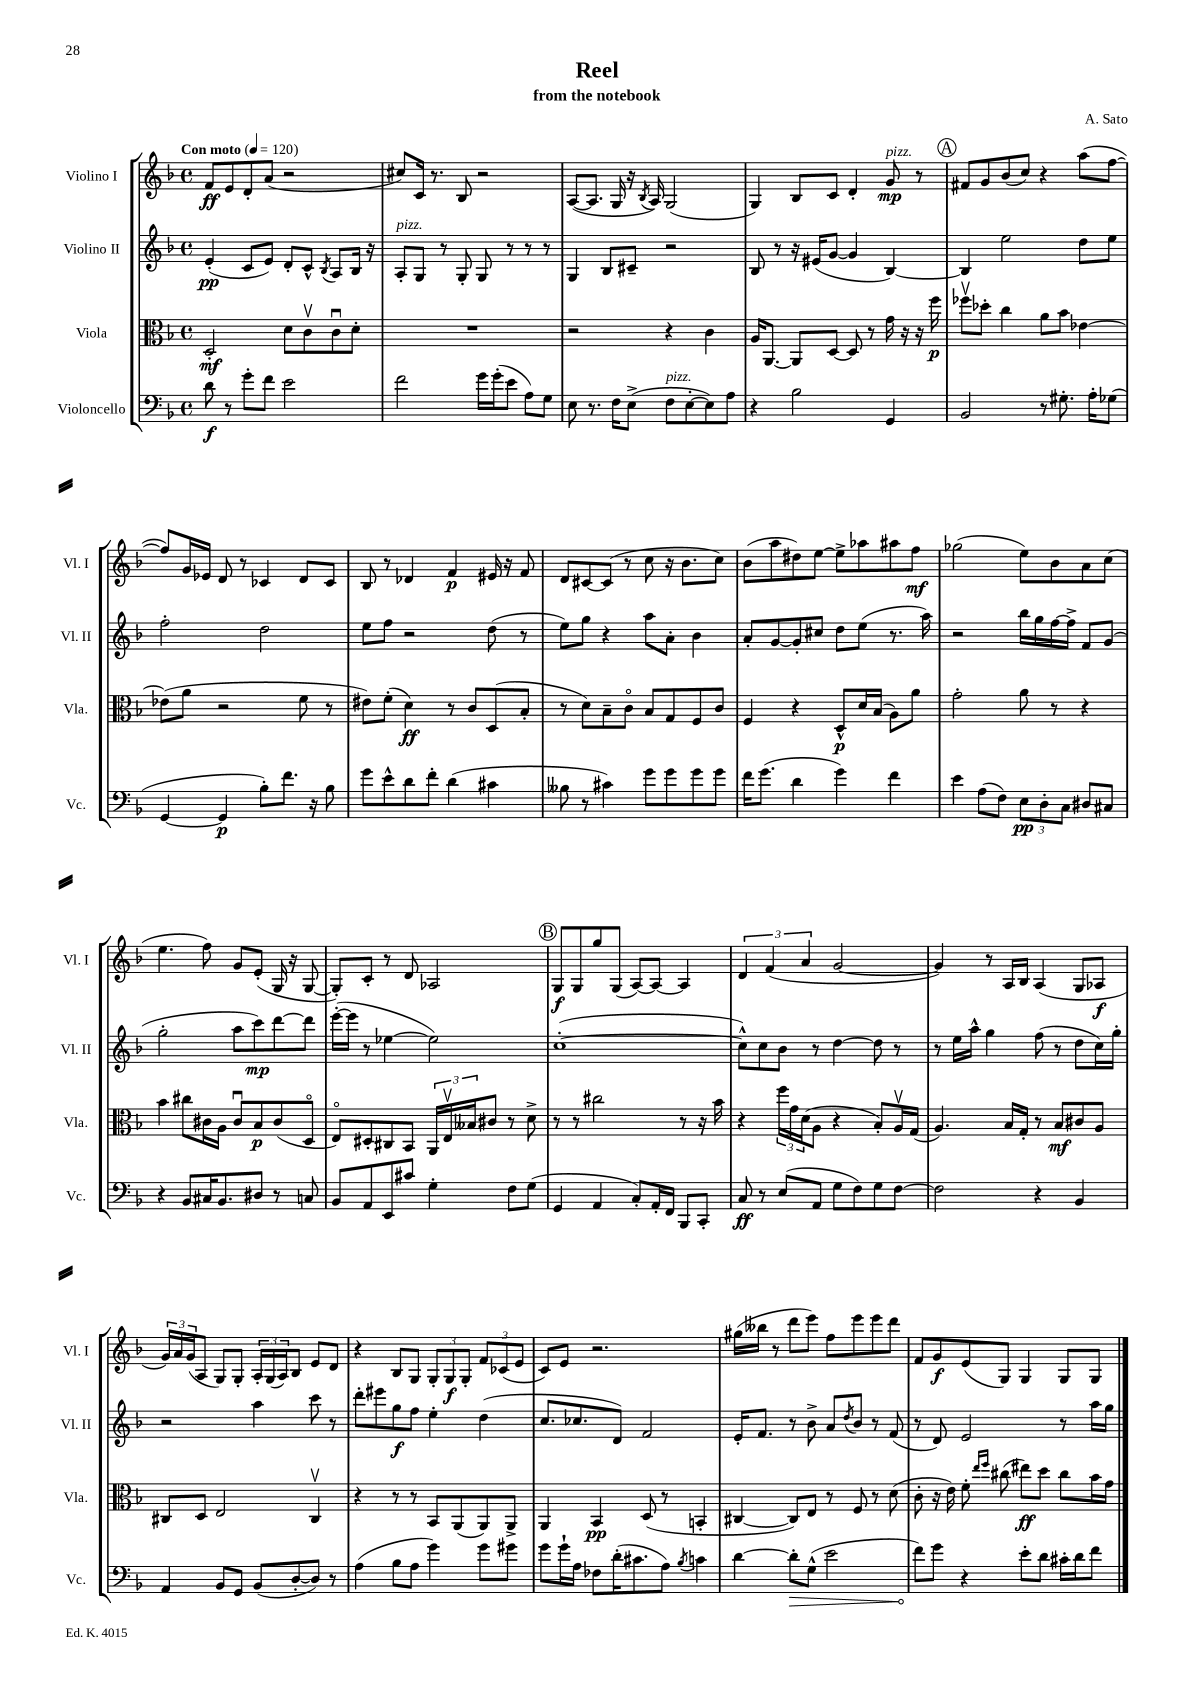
\header { title = "Reel" composer = "A. Sato" subtitle = "from the notebook" }
<<
\new StaffGroup <<
\new Staff = "s0" \with { instrumentName = "Violino I" shortInstrumentName = "Vl. I" } {
    \clef treble \key f \major \defaultTimeSignature \time 4/4 \tempo "Con moto" 4 = 120
    f'8\ff e'8 d'8-. a'8( r2 |
    cis''8) c'16 r8. bes8 r2 |
    a8~( a8. g16 r16 \acciaccatura { bes8 } a16) g2( |
    g4) bes8 c'8 d'4-. g'8\mp^\markup { \italic "pizz." } r8 |
    \mark \markup { \circle "A" } fis'8 g'8 bes'8( c''8) r4 a''8( f''8~ |
    f''8) g'16 ees'16 d'8 r8 ces'4 d'8 ces'8 |
    bes8 r8 des'4 f'4\p eis'16 r16 f'8 |
    d'8 cis'8~ cis'8( r8 c''8 r16 bes'8. c''8) |
    bes'8( a''8 dis''8) e''8~ e''8-> aes''8 ais''8 f''8\mf |
    ges''2( e''8) bes'8 a'8 c''8( |
    e''4. f''8) g'8 e'8-.( g16 r16 g8~ |
    g8-.) c'8-. r8 d'8 aes2 |
    \mark \markup { \circle "B" } g8\f g8 g''8 g8( a8~) a8~ a4 |
    \tuplet 3/2 { d'4 f'4( a'4 } g'2~ |
    g'4) r8 a16 bes16 a4( g8 aes8\f |
    \tuplet 3/2 { g'16) a'16 g'16( } a8 g8) g8-. \tuplet 3/2 { a16-. g16( a16) } bes8 e'8 d'8 |
    r4 bes8 g8 \tuplet 3/2 { g8-. g8\f g8-. } \tuplet 3/2 { f'8 ces'8( e'8 } |
    c'8) e'8 r2. |
    gis''16( beses''16 r8 d'''8 e'''8) f''8 e'''8 e'''8 d'''8 |
    f'8 g'8\f e'8( g8) g4 g8 g8 \bar "|." |
}
\new Staff = "s1" \with { instrumentName = "Violino II" shortInstrumentName = "Vl. II" } {
    \clef treble \key f \major \defaultTimeSignature \time 4/4
    e'4-.\pp( c'8 e'8) d'8-. c'8-^ \acciaccatura { bes8 } a8 bes16 r16 |
    a8-.^\markup { \italic "pizz." } g8 r8 g8-. g8 r8 r8 r8 |
    g4 bes8 cis'8-- r2 |
    bes8 r8 r16 eis'16( g'8~ g'4 bes4~) |
    \mark \markup { \circle "A" } bes4 e''2 d''8 e''8 |
    f''2-. d''2 |
    e''8 f''8 r2 d''8( r8 |
    e''8) g''8 r4 a''8 a'8-. bes'4 |
    a'8-. g'8~ g'8-. cis''8 d''8 e''8( r8. a''16) |
    r2 bes''16 g''16 f''16~ f''16-> f'8 g'8( |
    g''2-. a''8 c'''8\mp) d'''8~ d'''8 |
    e'''16~-.( e'''16 r8 ees''4~ ees''2) |
    \mark \markup { \circle "B" } c''1~-.( |
    c''8-^) c''8 bes'8 r8 d''4~ d''8 r8 |
    r8 e''16 a''16-^ g''4 f''8( r8 d''8 c''16) g''16-. |
    r2 a''4 c'''8 r8 |
    d'''8-. eis'''8 g''8\f f''8 e''4-. d''4( |
    c''8. ces''8. d'8) f'2 |
    e'16-. f'8. r8 bes'8-> a'8 \acciaccatura { d''8 } bes'8 r8 f'8( |
    r8 d'8) e'2 r8 a''16 g''16 \bar "|." |
}
\new Staff = "s2" \with { instrumentName = "Viola" shortInstrumentName = "Vla." } {
    \clef alto \key f \major \defaultTimeSignature \time 4/4
    d2-.\mf d'8 c'8\upbow c'8\downbow d'8-. |
    R1 |
    r2 r4 c'4 |
    a16 a,8.~ a,8 d8~ d8 r8 g'16 r16 r16 f''16\p |
    \mark \markup { \circle "A" } fes''8\upbow des''8-. c''4 a'8 bes'8 ees'4~ |
    ees'8( a'8 r2 f'8 r8 |
    eis'8) f'8-.( d'4\ff) r8 c'8 d8( bes8-. |
    r8 d'8) bes8-- c'8\flageolet bes8 g8 f8 c'8 |
    f4 r4 d8-^\p d'16 bes16( a8) a'8 |
    g'2-. a'8 r8 r4 |
    bes'4 cis''8 cis'16 a16 cis'8\downbow bes8\p cis'8( d8\flageolet |
    e8\flageolet) dis8-. cis8 bes,8 \tuplet 3/2 { a,16 e16\upbow beses16 } cis'8 r8 d'8-> |
    \mark \markup { \circle "B" } r8 r8 cis''2 r8 r16 bes'16 |
    r4 \tuplet 3/2 { f''16 g'16 d'16( } a8 r4 bes8-.) a16\upbow g16( |
    a4.) bes16 g16-. r8 bes8\mf cis'8 a8 |
    cis8 d8 e2 cis4\upbow |
    r4 r8 r8 bes,8 a,8( a,8) a,8-> |
    a,4 bes,4\pp d8( r8 b,4-. |
    cis4~ cis8) e8 r8 f8 r8 d'8( |
    c'8-. r16 e'16) f'8-. \grace { e''16 f''16 } cis''8( eis''8\ff) d''8 cis''8 bes'16 g'16 \bar "|." |
}
\new Staff = "s3" \with { instrumentName = "Violoncello" shortInstrumentName = "Vc." } {
    \clef bass \key f \major \defaultTimeSignature \time 4/4
    d'8\f r8 g'8-. f'8 e'2 |
    f'2 g'16 g'16-.( e'8 a8) g8 |
    e8 r8. f16 e8->( f8^\markup { \italic "pizz." } e8~-. e8) a8 |
    r4 bes2 g,4 |
    \mark \markup { \circle "A" } bes,2 r8 gis8.-. a16-. ges8( |
    g,4~ g,4\p bes8-.) f'8. r16 bes8 |
    g'8 e'8-^ d'8 f'8-. d'4( cis'4 |
    beses8 r8 cis'4) g'8 g'8 g'8 g'8 |
    f'16 g'8.( d'4 g'4) f'4 |
    e'4 a8( f8) \tuplet 3/2 { e8\pp d8-. c8 } dis8 cis8 |
    r4 bes,8 cis16 bes,8. dis8 r8 c8 |
    bes,8 a,8 e,8 cis'8 g4-. f8 g8( |
    \mark \markup { \circle "B" } g,4 a,4 c8-.) a,16-. f,16 bes,,8 c,8-. |
    c8\ff r8 e8( a,8 g8 f8) g8 f8~ |
    f2 r4 bes,4 |
    a,4 bes,8 g,8 bes,8( d8~-. d8) r8 |
    a4( bes8 a8 g'4) g'8 gis'8 |
    g'8 g'16-! a16 fes8 d'16-.( cis'8. a8) \acciaccatura { bes8 } c'4 |
    d'4~ \once \override Hairpin.circled-tip = ##t d'8-.\> g8-^( e'2 |
    f'8\!) g'8 r4 e'8-. d'8 cis'16-. d'16 f'8 \bar "|." |
}
>>
>>
\layout { \context { \Score \remove "Bar_number_engraver" } }
